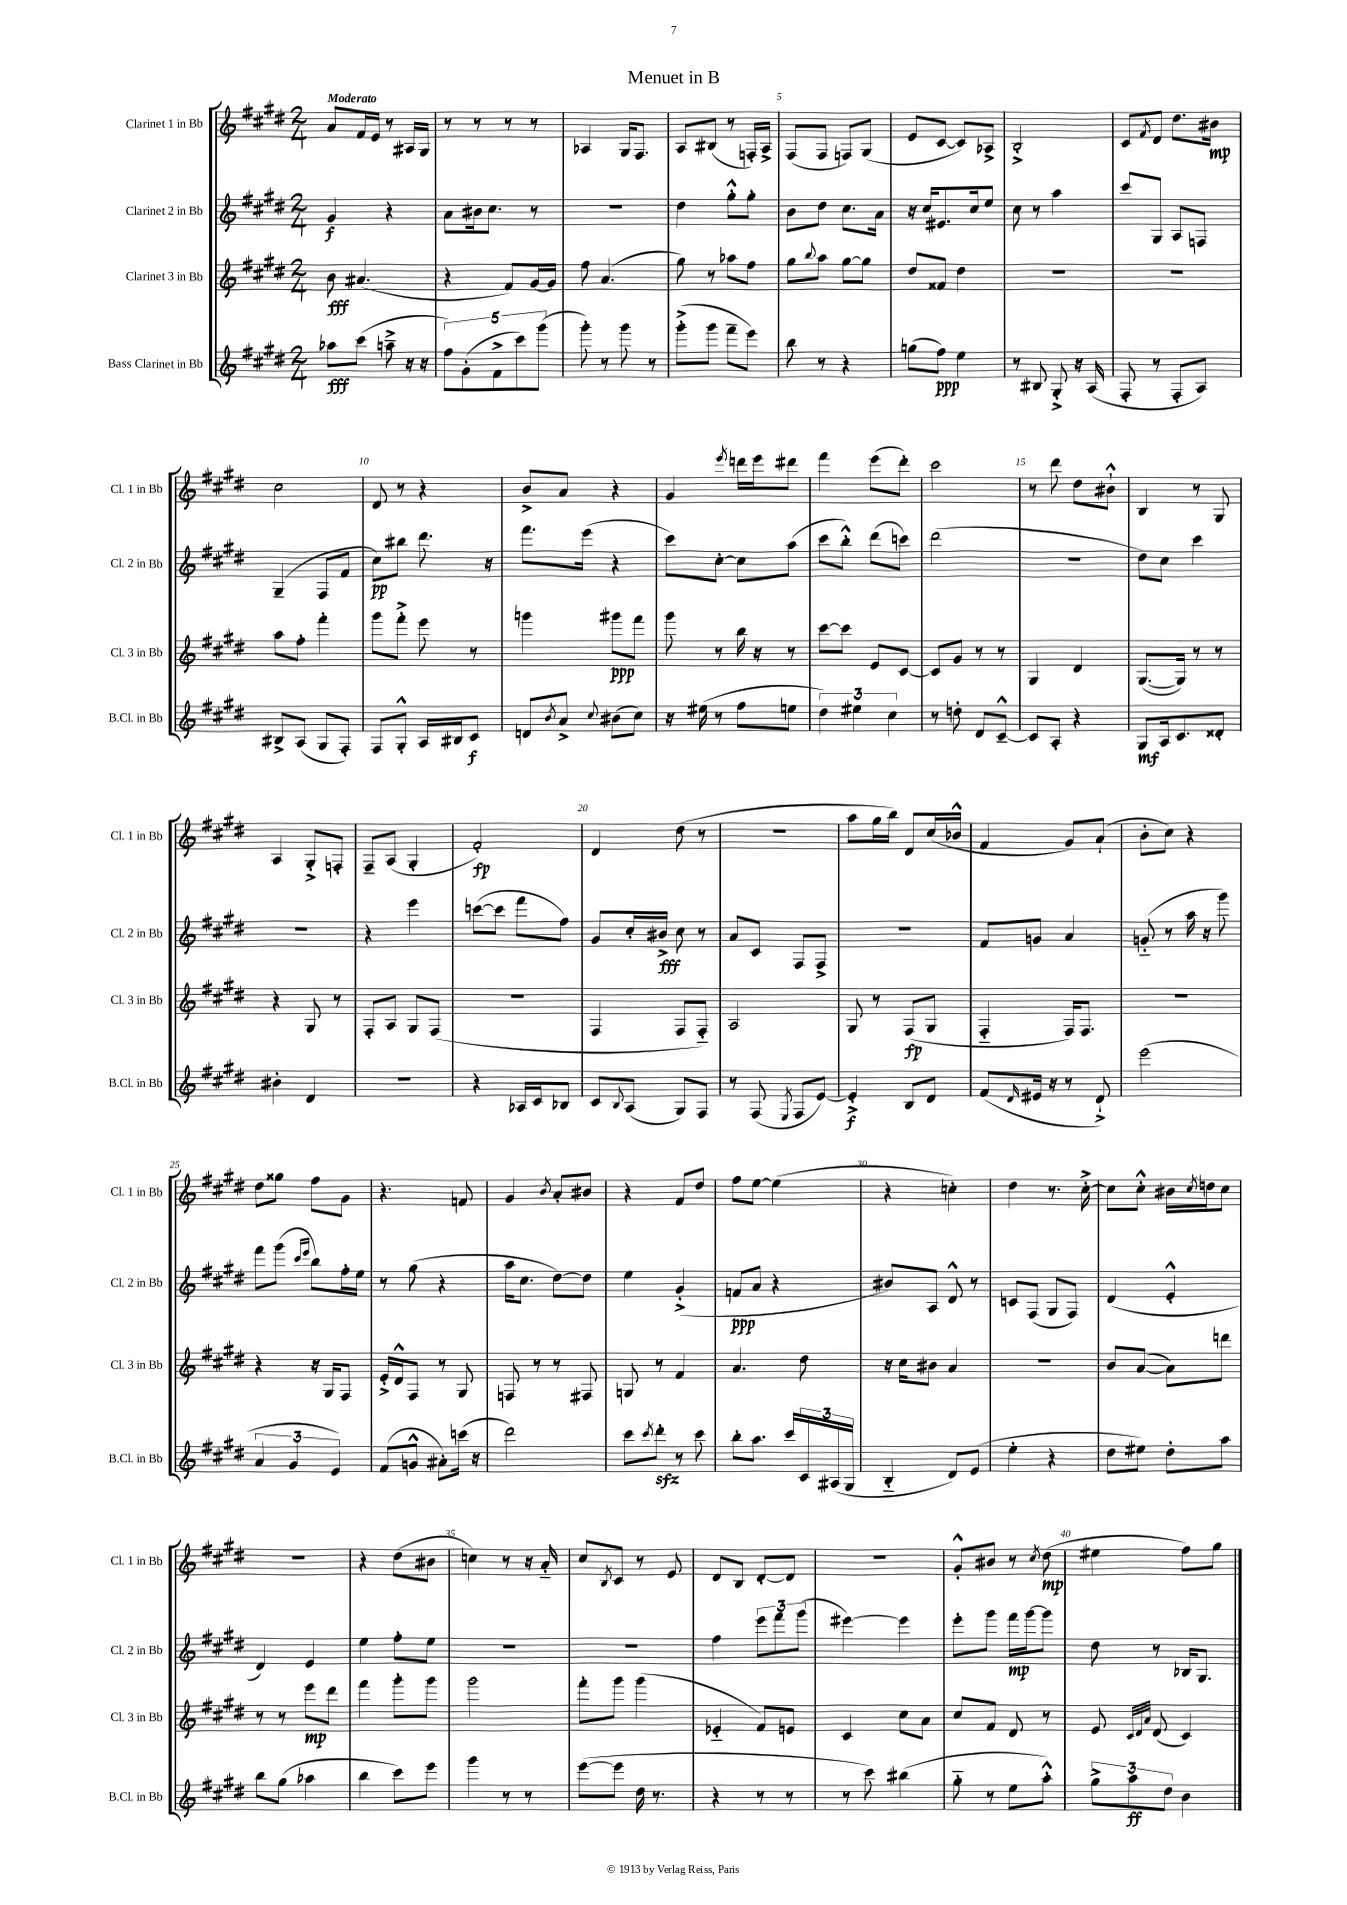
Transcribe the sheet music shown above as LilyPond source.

\header { title = "Menuet in B" }
<<
\new StaffGroup <<
\new Staff = "s0" \with { instrumentName = "Clarinet 1 in Bb" shortInstrumentName = "Cl. 1 in Bb" } {
    \clef treble \key e \major \numericTimeSignature \time 2/4 \tempo "Moderato"
    a'8 fis'16 e'16 r8 ais16 gis16 |
    r8 r8 r8 r8 |
    aes4 gis16 fis8. |
    a8 bis8( r8 f16-.) a16-> |
    fis8( fis8 f8) gis8( |
    e'8 cis'8~ cis'8) aes8-> |
    b2-.-> |
    cis'8 \acciaccatura { fis'8 } dis'8 dis''8. bis'16\mp |
    cis''2 |
    dis'8 r8 r4 |
    b'8-> a'8 r4 |
    gis'4 \acciaccatura { e'''8 } d'''16 e'''16 dis'''8 |
    fis'''4 e'''8( dis'''8-.) |
    cis'''2 |
    r8 dis'''8 dis''8 bis'8-!-^ |
    b4 r8 gis8 |
    a4 gis8-.-> f8-. |
    fis8-- a8( gis4-. |
    fis'2-.\fp) |
    dis'4 dis''8( r8 |
    R2 |
    a''8 gis''16 b''16) dis'8 cis''16( bes'16-^ |
    fis'4 gis'8) a'8-!( |
    b'8-. cis''8) r4 |
    dis''8 gisis''8 fis''8 gis'8 |
    r4. f'8 |
    gis'4 \acciaccatura { b'8 } a'8-. bis'8 |
    r4 fis'8 dis''8 |
    fis''8 e''8~ e''4( |
    r4 c''4-.) |
    dis''4 r8. cis''16~-.-> |
    cis''8 cis''8-.-^ bis'16 \acciaccatura { cis''8 } d''16 cis''8 |
    R2 |
    r4 dis''8( bis'8 |
    c''4) r8 r16 a'16-_ |
    cis''8 \acciaccatura { b8 } cis'8 r8 e'8 |
    dis'8 b8 dis'8~-. dis'8 |
    R2 |
    gis'8-.-^ bis'8 r8 \acciaccatura { cis''8 } dis''8\mp( |
    eis''4 fis''8) gis''8 \bar "|." |
}
\new Staff = "s1" \with { instrumentName = "Clarinet 2 in Bb" shortInstrumentName = "Cl. 2 in Bb" } {
    \clef treble \key e \major \numericTimeSignature \time 2/4
    gis'4\f r4 |
    a'8 bis'16 cis''8. r8 |
    r2 |
    dis''4 gis''8-.-^ gis''8-. |
    b'8 dis''8 cis''8. a'16 |
    r16 cis''16 eis'8. cis''16 e''8 |
    cis''8 r8 a''4 |
    cis'''8 gis8 a8 f8 |
    gis4--( fis8 fis'8 |
    cis''8\pp) bis''8 dis'''8. r16 |
    fis'''8. e'''16( r4 |
    cis'''8) cis''8~-. cis''8 a''8( |
    cis'''8 b''8-.-^) dis'''8( c'''8) |
    dis'''2( |
    R2 |
    dis''8) cis''8 cis'''4 |
    r2 |
    r4 e'''4 |
    c'''8~( c'''8 fis'''8 fis''8) |
    gis'8 cis''16-. bis'16->\fff cis''8 r8 |
    a'8 cis'8 fis8 fis8-> |
    r2 |
    fis'8 g'8 a'4 |
    g'8-_( r8 a''16 r16 gis'''8) |
    fis'''8 gis'''8( \grace { cis'''16 e'''16 } b''8) fis''16-. e''16 |
    r8 gis''8( r4 |
    a''16 cis''8. dis''8~) dis''8 |
    e''4 gis'4-.->( |
    f'8\ppp a'8 r4 |
    bis'8) a8 dis'8-^ r8 |
    c'8 fis8( gis8 fis8) |
    dis'4( e'4-.-^ |
    dis'4) e'4 |
    e''4 fis''8-. e''8 |
    r2 |
    r2 |
    fis''4 \tuplet 3/2 { e'''8 fis'''8 gis'''8( } |
    eis'''4~) eis'''4 |
    e'''8-. gis'''8 fis'''16\mp gis'''16~ gis'''8 |
    dis''8 r8 bes16 gis8. \bar "|." |
}
\new Staff = "s2" \with { instrumentName = "Clarinet 3 in Bb" shortInstrumentName = "Cl. 3 in Bb" } {
    \clef treble \key e \major \numericTimeSignature \time 2/4
    b'8\fff ais'4.( |
    r4 fis'8) gis'16~ gis'16 |
    fis''8 a'4.( |
    gis''8) r8 aes''8 fis''8 |
    gis''8 \appoggiatura { b''8 } a''8 gis''8~ gis''8 |
    dis''8 fisis'8 dis''4 |
    R2 |
    R2 |
    a''8 fis''8-. fis'''4-. |
    gis'''8 fis'''8-.-> e'''8 r8 |
    g'''4 gis'''8\ppp fis'''8 |
    gis'''8 r8 b''16 r16 r8 |
    cis'''8~ cis'''8 e'8 cis'8~ |
    cis'8 gis'8 r8 r8 |
    gis4 dis'4 |
    gis8.~( gis16) r8 r8 |
    r4 gis8 r8 |
    fis8-. a8 gis8 fis8( |
    r2 |
    fis4 fis8 fis8-_) |
    a2 |
    gis8 r8 fis8\fp( gis8 |
    fis4-_ fis16) fis8. |
    R2 |
    r4 r16 gis16 fis8 |
    e'16-.-> dis'16-^ fis8 r8 gis8 |
    f8 r8 r8 fis8 |
    g8 r8 fis'4 |
    a'4. dis''8 |
    r16 cis''16 bis'8 a'4 |
    R2 |
    b'8 a'8~( a'8) d'''8 |
    r8 r8 e'''8\mp dis'''8 |
    fis'''4 gis'''8-. gis'''8 |
    gis'''2 |
    fis'''8-. gis'''8 gis'''4( |
    ees'4-_ fis'8) e'8 |
    cis'4 cis''8 a'8 |
    cis''8 fis'8 dis'8 r8 |
    e'8 \grace { cis'32 dis'32 a'32 } dis'8( cis'4) \bar "|." |
}
\new Staff = "s3" \with { instrumentName = "Bass Clarinet in Bb" shortInstrumentName = "B.Cl. in Bb" } {
    \clef treble \key e \major \numericTimeSignature \time 2/4
    aes''8\fff cis'''8( a''8---> r16 r16 |
    \tuplet 5/4 { fis''8) gis'8-.( fis'8-> cis'''8) gis'''8( } |
    gis'''8-.) r8 gis'''8 r8 |
    gis'''8-.->( gis'''8 fis'''8-- e'''8) |
    b''8 r8 r4 |
    g''8( fis''8\ppp) e''4 |
    r8 bis8 gis8-.-> r16 a16( |
    fis8-. r8 fis8-. a8) |
    bis8-> a8( gis8 fis8-.) |
    fis8 gis8-.-^ a16 bis16 cis'8\f |
    d'8 \acciaccatura { b'8 } a'8-> \appoggiatura { cis''8 } bis'8( cis''8) |
    r16 eis''16( r8 fis''8 e''8 |
    \tuplet 3/2 { dis''4) eis''4 cis''4 } |
    r8 d''8-. dis'8 cis'8~---^ |
    cis'8 a8-. r4 |
    gis8\mf a16 cis'8. disis'8-. |
    bis'4-. dis'4 |
    r2 |
    r4 aes16 cis'16 bes8 |
    cis'8 \appoggiatura { b8 } a8( gis8) fis8 |
    r8 fis8( \acciaccatura { e8 } fis8 e'8~) |
    e'4-.->\f b8 dis'8 |
    fis'8( \grace { dis'16 } eis'16 r16 r8 dis'8-!->) |
    e'''2( |
    \tuplet 3/2 { a'4 gis'4 e'4) } |
    fis'8( g'8-^ ais'8-.) c'''16( r16 |
    dis'''2) |
    cis'''8 \acciaccatura { cis'''8 } dis'''8-.\sfz r8 cis'''8 |
    b''8-. a''8. cis'''16 \tuplet 3/2 { cis'16 ais16( gis16 } |
    b4-_ dis'8) e'8( |
    e''4-. r4 |
    dis''8 eis''8) dis''8-. a''8 |
    b''8 gis''8( aes''4 |
    b''4 cis'''8) e'''8 |
    gis'''4 r8 r8 |
    e'''8~( e'''8 dis''16 r8. |
    r4 r8 r8 |
    r8 cis'''8) bis''4( |
    gis''8-_ r8 e''8 a''8-.-^) |
    \tuplet 3/2 { gis''8-> a''8\ff dis''8 } b'4 \bar "|." |
}
>>
>>
\layout { \context { \Score \override BarNumber.break-visibility = ##(#f #t #t) barNumberVisibility = #(every-nth-bar-number-visible 5) } }
